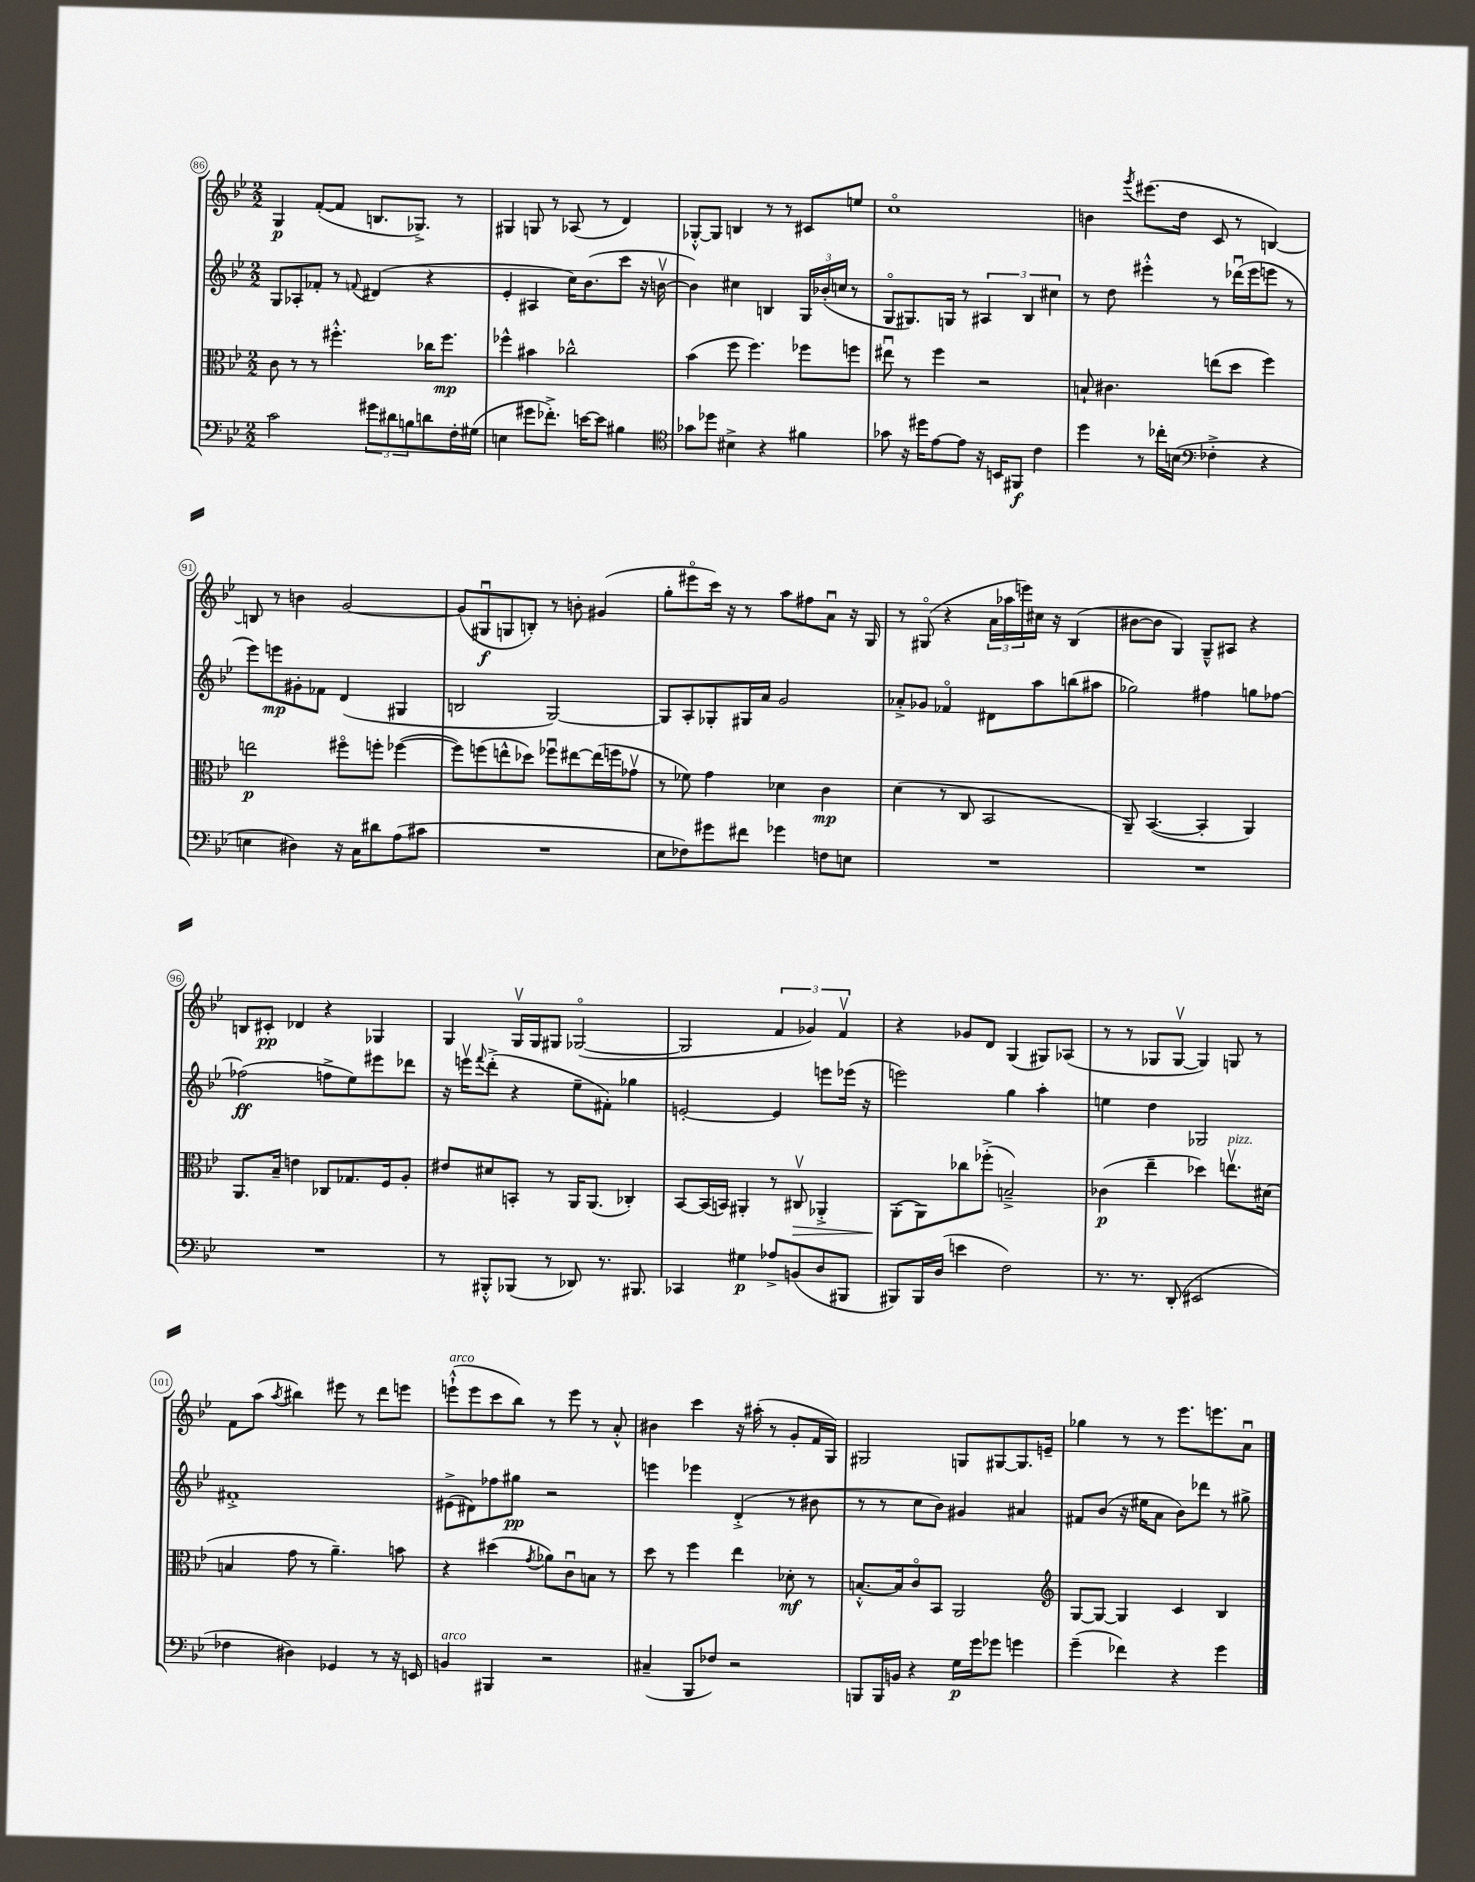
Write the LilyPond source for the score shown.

<<
\new StaffGroup <<
\new Staff = "s0" {
    \clef treble \key bes \major \numericTimeSignature \time 2/2
    g4\p f'8~-.( f'8 b8. ges8.->) r8 |
    gis4 g8 r8 aes8( r8 d'4) |
    ges8~-.-^ ges8 b4 r8 r8 cis'8 e''8 |
    c''1\flageolet |
    b'4 \acciaccatura { g'''8 } eis'''8.( d''16 c'8 r8 b4~) |
    b8 r8 b'4 g'2~ |
    g'8( gis8\downbow\f g8 b8-.) r8 b'8-. gis'4( |
    g''8-. eis'''8\flageolet c'''16) r16 r8 a''8 fis''8 a'8\downbow r16 g16 |
    r8 gis8\flageolet( r4 \tuplet 3/2 { a'16 aes''16 e'''16) } cis''16 r16 bes4( |
    bis'8~ bis'8 g4) g8---^ ais8 r4 |
    b8 cis'8-.\pp des'4 r4 ges4 |
    g4 g16\upbow g16 gis8 ges2~\flageolet( |
    ges2 \tuplet 3/2 { f'4 ges'4) f'4\upbow } |
    r4 ges'8 d'8 g4( gis8) aes8( |
    r8 r8 ges8 ges8~\upbow ges4) g8 r8 |
    f'8 a''8( \acciaccatura { a''8 } bis''4) eis'''8 r8 d'''8 e'''8 |
    e'''8-!-^^\markup { \italic "arco" }( e'''8 c'''8 bes''8) r8 e'''8 r8 a'8-.-^ |
    bis'4 c'''4 r16 ais''16-.( r8 g'8-. f'16 g16) |
    gis2 g8 gis8~ gis8. e'16-- |
    ges''4 r8 r8 ees'''8. e'''8. a'8\downbow \bar "|." |
}
\new Staff = "s1" {
    \clef treble \key bes \major \numericTimeSignature \time 2/2
    g8 aes8-. fes'8-. r8 \appoggiatura { f'8 } dis'4( r4 |
    ees'4-. ais4 c''16) bes'8.( c'''8 r16 b'16~\upbow |
    b'4) cis''4 b4 \tuplet 3/2 { g16 bes'16-.( c''16 } r8 |
    g8\flageolet gis8.) g16 r8 \tuplet 3/2 { ais4 bes4 cis''4 } |
    r8 d''8 eis'''4-.-^ r8 des'''16\downbow( eis'''16 e'''8 r8 |
    ees'''8) e'''8\mp gis'8-. fes'8 d'4( gis4 |
    b2 g2~) |
    g8 a8-. ges8-. gis16 a'16 g'2 |
    aes'8-.-> ges'8 fes'4\flageolet dis'8 a''8 b''8( ais''8 |
    ges''2) fis''4 g''8 fes''8~ |
    fes''2\ff( f''8-> ees''8) eis'''8 des'''8 |
    r16 e'''16\upbow \appoggiatura { f'''8 } d'''8-.->( r4 ees''8-- fis'8-.) ges''4 |
    e'2~-. e'4 e'''8 ees'''16( r16 |
    e'''2) g''4 a''4-. |
    e''4 d''4 ges2 |
    fis'1-.-> |
    eis'8->( dis'8) fes''8 gis''8\pp r2 |
    e'''4 ees'''4 d'4-.->( r8 bis'8 |
    r8 r8 c''8 bes'8) gis'4 ais'4 |
    fis'8 bes'8( r16 eis''16 a'8 bes'8) des'''8 r8 gis''8-> \bar "|." |
}
\new Staff = "s2" {
    \clef alto \key bes \major \numericTimeSignature \time 2/2
    c'8 r8 r8 fis''4.-.-^ ces''16 fis''8.\mp |
    fes''4-^ bis'4 ces''2-^ |
    bes'4( f''8 f''4.) fes''8 f''8 |
    eis''8\downbow r8 f''4 r2 |
    b8-! cis'4. e''8( d''8 f''4) |
    e''2\p fis''8\flageolet f''8-. fes''4~( |
    fes''8) f''8( e''8-^ des''8) fes''8\downbow eis''8~ eis''16( f''16 ges'8\upbow |
    r8 fes'8) g'4 des'4 c'4\mp |
    d'4( r8 c8 bes,2 |
    a,8--) bes,4.~( bes,4-. a,4) |
    a,8. bes16-- e'4 ces8 ges8. f16 a8-. |
    eis'8 dis'8 b,8-. r8 a,16 a,8.( ces4-.) |
    bes,8~ bes,16( b,16) ais,4-. r8 cis8\upbow\> aes,4-.-> |
    a,8-.\!( a,8) ces''8 fes''8-.->( b2--->) |
    ces'4\p( ees''4-- des''4) e''8.\upbow^\markup { \italic "pizz." } dis'16( |
    b4 g'8 r8 a'4.--) b'8 |
    r4 dis''4( \acciaccatura { g'8 } aes'8) c'8\downbow b8 r8 |
    d''8 r8 f''4 ees''4 des'8-.\mf r8 |
    b8.~-.-^ b16 c'8\flageolet bes,8 a,2 |
    \clef treble g8~ g8~ g4 c'4 bes4 \bar "|." |
}
\new Staff = "s3" {
    \clef bass \key bes \major \numericTimeSignature \time 2/2
    c'2 \tuplet 3/2 { gis'8 dis'8 b8 } d'8 f16-. gis16( |
    e4 gis'8 fes'8.-.->) e'16~ e'8 bis4 |
    \clef tenor ges'8 des''8 bis4-> r4 fis'4 |
    ges'8 r16 dis''16 ees'8~ ees'8 r16 b,16 fis,8\f c'4 |
    d''4 r8 ces''16-. b16( \clef bass fes4-.-> r4 |
    e4 dis4) r16 c16 dis'8 a8( cis'8 |
    R1 |
    ees8 fes8) gis'8 fis'8 ges'4 f8 e8 |
    R1 |
    R1 |
    R1 |
    r8 bis,,8-.-^ bes,,8( r8 des,8) r8. bis,,8. |
    ces,4 gis4\p aes8-> b,8( d8 bis,,8 |
    bis,,8) bis,,16 d16( e'4 f2) |
    r8. r8. d,8-.( eis,2 |
    fes4 dis4) ges,4 r8 r16 e,16 |
    b,4^\markup { \italic "arco" } bis,,4 r2 |
    cis4--( bes,,8 fes8) r2 |
    b,,8 b,,16 b,16 r4 g16\p g'16 ges'8 g'4 |
    g'4--( fes'4) r4 g'4 \bar "|." |
}
>>
>>
\layout { \context { \Score currentBarNumber = #86 \override BarNumber.stencil = #(make-stencil-circler 0.1 0.3 ly:text-interface::print) } }
